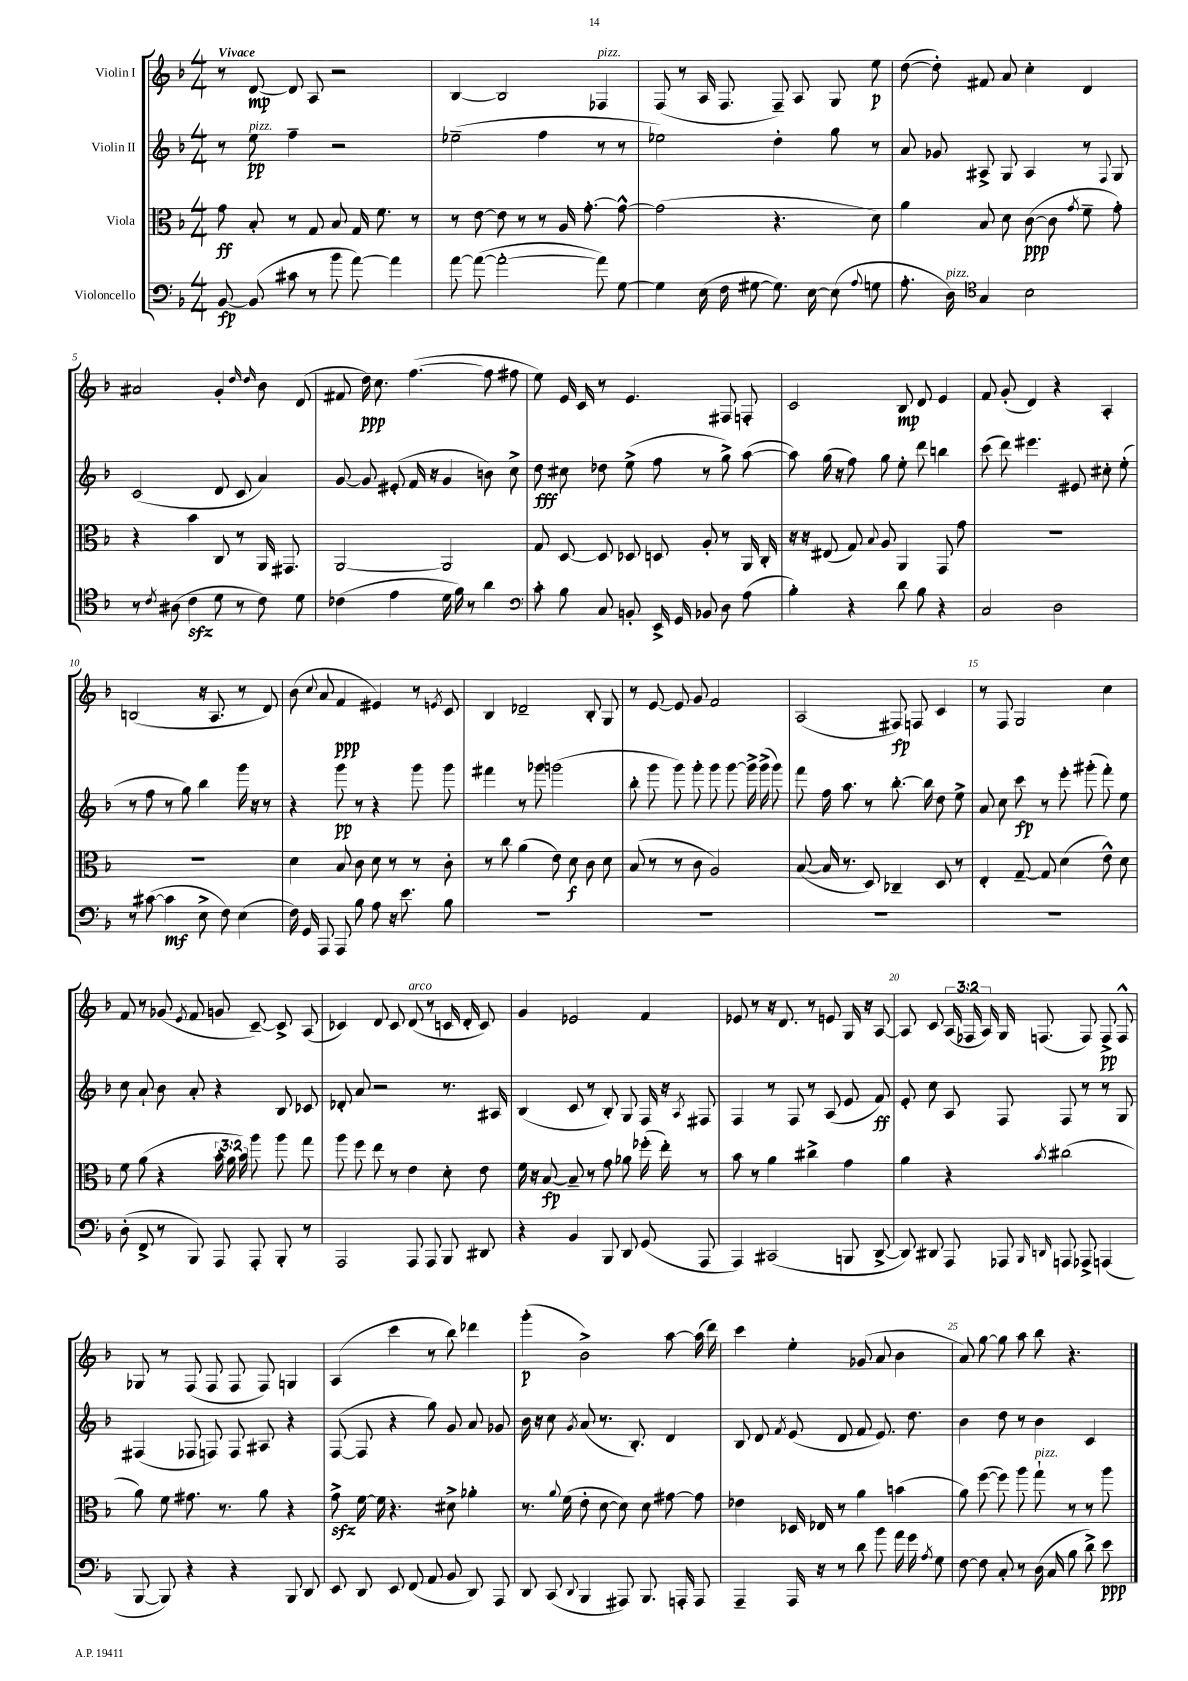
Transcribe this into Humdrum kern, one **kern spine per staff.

**kern	**dynam	**kern	**dynam	**kern	**dynam	**kern	**dynam
*part4	*part4	*part3	*part3	*part2	*part2	*part1	*part1
*staff4	*staff4	*staff3	*staff3	*staff2	*staff2	*staff1	*staff1
*I"Violoncello	*	*I"Viola	*	*I"Violin II	*	*I"Violin I	*
*clefF4	*	*clefC3	*	*clefG2	*	*clefG2	*
*k[b-]	*	*k[b-]	*	*k[b-]	*	*k[b-]	*
*M4/4	*	*M4/4	*	*M4/4	*	*M4/4	*
=1	=1	=1	=1	=1	=1	=1	=1
!	!	!	!	!	!	!LO:TX:a:B:t=Vivace	!
[8BB-/	fp	8g\	ff	8r	.	8r	.
!	!	!	!	!LO:TX:a:i:t=pizz.	!	!	!
(8BB-/]	.	8B-'/	.	8ee\	pp	[8d/	mp
8c#X\	.	8r	.	4ff~\	.	8d/]	.
8r	.	8G/	.	.	.	8A/	.
8b-\	.	8B-/	.	2r	.	2r	.
[8a\)	.	16G/	.	.	.	.	.
.	.	8.f\	.	.	.	.	.
4a\]	.	.	.	.	.	.	.
.	.	8r	.	.	.	.	.
=2	=2	=2	=2	=2	=2	=2	=2
[8a\	.	8r	.	(2ee-X~\	.	[4B-/	.
(8a\_	.	[8e\	.	.	.	.	.
2a'\_	.	8e\]	.	.	.	2B-/]	.
.	.	8r	.	.	.	.	.
.	.	8r	.	4ff\	.	.	.
.	.	16A/	.	.	.	.	.
.	.	[8.g'\	.	.	.	.	.
!	!	!	!	!	!	!LO:TX:a:i:t=pizz.	!
8a\])	.	.	.	8r	.	4F-X/	.
[8G\	.	8g^^\_	.	8r	.	.	.
=3	=3	=3	=3	=3	=3	=3	=3
4G\]	.	(2g\]	.	2ee-X\)	.	(8F/	.
.	.	.	.	.	.	8r	.
(16E\	.	.	.	.	.	16A/	.
16F\	.	.	.	.	.	8.F/	.
[8G#X\	.	.	.	.	.	.	.
8.G#\])	.	4.r	.	4dd'\	.	8F~/)	.
.	.	.	.	.	.	8A/	.
[16E\	.	.	.	.	.	.	.
(8E\]	.	.	.	8gg\	.	8G/	.
8qqA/	.	.	.	.	.	.	.
8Gn\	.	8d\)	.	8r	.	8ee\	p
=4	=4	=4	=4	=4	=4	=4	=4
8.A'\	.	4a\	.	8a/	.	([8dd\	.
.	.	.	.	8g-X/	.	8dd'\])	.
!LO:TX:a:i:t=pizz.	!	!	!	!	!	!	!
16D\)	.	.	.	.	.	.	.
*clefC4	*	*	*	*	*	*	*
4G/	.	8B-/	.	8A#X^/	.	8f#X/	.
.	.	8d\	.	8G/	.	8a/	.
2B-\	.	([8c\	ppp	4A#/	.	4cc'\	.
.	.	8c\]	.	.	.	.	.
.	.	8qg/	.	.	.	.	.
.	.	8f~\	.	8r	.	4d/	.
.	.	.	.	8qqF/	.	.	.
.	.	8g'\)	.	8G/	.	.	.
!!LO:LB:g=z
=5	=5	=5	=5	=5	=5	=5	=5
8r	.	4r	.	(2c/	.	2a#X/	.
8qc/	.	.	.	.	.	.	.
(8A#X\	.	.	.	.	.	.	.
4czz\	.	4b-\	.	.	.	.	.
8d\	.	8C/	.	8d/	.	4g'/	.
8r	.	8r	.	8c/	.	.	.
.	.	.	.	.	.	16qqdd/	.
.	.	.	.	.	.	16qqdd/	.
8c\)	.	16AA/	.	4a/)	.	8b-\	.
.	.	8.GG#X/	.	.	.	.	.
8d\	.	.	.	.	.	(8d/	.
=6	=6	=6	=6	=6	=6	=6	=6
(4c-X\	.	[2AA/	.	[8g/	.	8f#X/	.
.	.	.	.	8g/]	.	16dd\)	ppp
.	.	.	.	.	.	8.cc\	.
4e\	.	.	.	(8e#X'/	.	.	.
.	.	.	.	16f/	.	([4.ff\	.
.	.	.	.	16r	.	.	.
16d\	.	2AA/]	.	4g/	.	.	.
16f\)	.	.	.	.	.	.	.
8r	.	.	.	.	.	.	.
4a\	.	.	.	8bn\)	.	8ff\]	.
.	.	.	.	8cc^\	.	8ff#X\	.
=7	=7	=7	=7	=7	=7	=7	=7
*clefF4	*	*	*	*	*	*	*
8c'\	.	8G/	.	8dd\	fff	8ee\)	.
8B-\	.	[8D/	.	8cc#X\	.	16e/	.
.	.	.	.	.	.	16c/	.
8C/	.	8D/]	.	8dd-X\	.	8r	.
8BBn'/	.	8D-X/	.	(8ee^\	.	4.e/	.
16EE^/	.	8Dn/	.	8ff\	.	.	.
16GG/	.	.	.	.	.	.	.
8BB-X/	.	8A'/	.	8r	.	.	.
8D\	.	8r	.	8gg^\)	.	8F#X/	.
(8A\	.	16AA/	.	([8aa\	.	8Fn'/	.
.	.	16C'/	.	.	.	.	.
=8	=8	=8	=8	=8	=8	=8	=8
4B-'\)	.	16r	.	8aa\])	.	2c/	.
.	.	16r	.	.	.	.	.
.	.	(8E#X/	.	(16gg\	.	.	.
.	.	.	.	16r	.	.	.
4r	.	8G/)	.	8ff\)	.	.	.
.	.	8qqB-/	.	.	.	.	.
.	.	8A/	.	8gg\	.	.	.
8d\	.	4AA/	.	8ee'\	.	8B-/	mp
8B-\	.	.	.	8ddd\	.	8d/	.
4r	.	8GG/	.	4bbn\	.	4e/	.
.	.	8g\	.	.	.	.	.
=9	=9	=9	=9	=9	=9	=9	=9
2C/	.	1r	.	(8ccc\	.	8f/	.
.	.	.	.	8ddd\)	.	(8g'/	.
.	.	.	.	4.eee#X\	.	4d/)	.
2D\	.	.	.	.	.	4r	.
.	.	.	.	8e#X/	.	.	.
.	.	.	.	8cc#X'\	.	4A'/	.
.	.	.	.	(8ee'\	.	.	.
!!LO:LB:g=z
=10	=10	=10	=10	=10	=10	=10	=10
8r	.	1r	.	8r	.	(2Bn/	.
([8c#X\	.	.	.	8ff\	.	.	.
4c#\]	mf	.	.	8r	.	.	.
.	.	.	.	8gg\)	.	.	.
8E^\	.	.	.	4bb-\	.	16r	.
.	.	.	.	.	.	8.A/	.
8F\)	.	.	.	.	.	.	.
(4E\	.	.	.	16ggg\	.	8r	.
.	.	.	.	16r	.	.	.
.	.	.	.	8r	.	8d/)	.
=11	=11	=11	=11	=11	=11	=11	=11
16F\)	.	4d\	.	4r	.	(8b-\	.
16GG/	.	.	.	.	.	.	.
.	.	.	.	.	.	8qqcc/	.
8AAA/	.	.	.	.	.	8a/	.
8AAA/	.	8B-/	.	8ggg\	pp	4f/	ppp
8B-\	.	8c\	.	8r	.	.	.
8A\	.	8d\	.	4r	.	4e#X/)	.
16r	.	8r	.	.	.	.	.
8.e\	.	.	.	.	.	.	.
.	.	8r	.	8ggg\	.	8r	.
.	.	.	.	.	.	8qen/	.
8B-\	.	8c'\	.	8ggg\	.	8c/	.
=12	=12	=12	=12	=12	=12	=12	=12
1r	.	8r	.	4fff#X\	.	4B-/	.
.	.	8cc\	.	.	.	.	.
.	.	(4a\	.	8r	.	2d-X~/	.
.	.	.	.	8ggg-X\	.	.	.
.	.	8e\)	.	(2gggn\	.	.	.
.	.	8d\	f	.	.	.	.
.	.	8c\	.	.	.	8B-'/	.
.	.	8d\	.	.	.	8G/	.
=13	=13	=13	=13	=13	=13	=13	=13
1r	.	(8B-/	.	8bb-'\	.	8r	.
.	.	8r	.	8ggg\	.	[8e/	.
.	.	8r	.	8ggg\)	.	8e/]	.
.	.	8c\	.	8ggg'\	.	8g/	.
.	.	2A/)	.	8ggg\	.	2f/	.
.	.	.	.	[8ggg\	.	.	.
.	.	.	.	16ggg^\]	.	.	.
.	.	.	.	(16ggg^\	.	.	.
.	.	.	.	8ggg\)	.	.	.
=14	=14	=14	=14	=14	=14	=14	=14
1r	.	([8B-/	.	8fff\	.	(2A/	.
.	.	16B-/]	.	16ff\	.	.	.
.	.	8.r	.	8.aa\	.	.	.
.	.	8D/)	.	8r	.	.	.
.	.	4C-X~/	.	[8.bb-'\	.	8F#X/)	fp
.	.	.	.	.	.	8Fn/	.
.	.	.	.	16bb-\]	.	.	.
.	.	8D/	.	8dd\	.	4c/	.
.	.	8r	.	8ee^\	.	.	.
=15	=15	=15	=15	=15	=15	=15	=15
1r	.	4E'/	.	8a/	.	8r	.
.	.	.	.	8cc\	.	8F/	.
.	.	[8G~/	.	8ccc\	fp	2G/	.
.	.	8G/]	.	8r	.	.	.
.	.	(4d\	.	8eee'\	.	.	.
.	.	.	.	(8ggg#X'\	.	.	.
.	.	8e^^\)	.	8fff'\)	.	4cc\	.
.	.	8d\	.	8ee\	.	.	.
!!LO:LB:g=z
=16	=16	=16	=16	=16	=16	=16	=16
(8D'\	.	8f\	.	8cc\	.	8f/	.
8FF^/	.	(8a\	.	8a`/	.	8r	.
8r	.	4r	.	8b-\	.	(8g-X/	.
.	.	.	.	.	.	8qe/	.
8BBB-/)	.	.	.	8a'/	.	8f/	.
8AAA/	.	24b-'\	.	4r	.	8gn/	.
.	.	24a\	.	.	.	.	.
.	.	24b-\)	.	.	.	.	.
8AAA'/	.	8aa\	.	.	.	[8c~/)	.
8BBB-'/	.	8aa\	.	8B-/	.	8c^/]	.
8r	.	8gg\	.	8c-X/	.	(8A/	.
=17	=17	=17	=17	=17	=17	=17	=17
2AAA/	.	8aa\	.	8d-X'/	.	4c-X/)	.
.	.	8ff\	.	8a/	.	.	.
.	.	8ee\	.	2r	.	8d/	.
.	.	8r	.	.	.	8c-/	.
!	!	!	!	!	!	!LO:TX:a:i:t=arco	!
8AAA/	.	4e\	.	.	.	(8d/	.
8AAA/	.	.	.	.	.	8r	.
8BBB-/	.	8d'\	.	8.r	.	16cn/	.
.	.	.	.	.	.	16d'/	.
8DD#X/	.	8e\	.	.	.	8c/)	.
.	.	.	.	16A#X/	.	.	.
=18	=18	=18	=18	=18	=18	=18	=18
4r	.	16f\	.	(4B-/	.	4g/	.
.	.	16r	.	.	.	.	.
.	.	[8B-/	fp	.	.	.	.
4BB-/	.	8B-~/]	.	8c/	.	2e-X/	.
.	.	8r	.	8r	.	.	.
8BBB-/	.	8g\	.	8B-'/)	.	.	.
8DD/	.	8a-X\	.	8G/	.	.	.
(8GG/	.	(16ff-X'\	.	16F/	.	4f/	.
.	.	16ee'\)	.	16r	.	.	.
.	.	.	.	8qA/	.	.	.
8AAA/	.	8r	.	8F#X/	.	.	.
=19	=19	=19	=19	=19	=19	=19	=19
4AAA/)	.	8b-\	.	4F/	.	8e-X/	.
.	.	8r	.	.	.	8r	.
(2CC#X/	.	4a\	.	8r	.	16r	.
.	.	.	.	.	.	8.d/	.
.	.	.	.	8F/	.	.	.
.	.	4cc#X^\	.	8r	.	8r	.
.	.	.	.	(8A/	.	8en/	.
8BBBn/	.	4g\	.	8e/	.	16G/	.
.	.	.	.	.	.	16r	.
[8DD^/	.	.	.	8f/)	ff	[8A/	.
=20	=20	=20	=20	=20	=20	=20	=20
8DD/])	.	4a\	.	8e'/	.	8A/]	.
8DD#X/	.	.	.	8cc\	.	8c/	.
8AAA/	.	4r	.	8A/	.	(24A/	.
.	.	.	.	.	.	24F-X/	.
.	.	.	.	.	.	24A/)	.
8AAA-X/	.	.	.	8F/	.	16G/	.
.	.	.	.	.	.	(8.Fn/	.
16qqBBB-/	.	.	.	.	.	.	.
16qqDDn/	.	8qb-/	.	.	.	.	.
8AAAn/	.	(2cc#X\	.	8F/	.	.	.
8AAA-X^/	.	.	.	8r	.	8F/)	.
(4AAAn/	.	.	.	8r	.	8F^/	pp
.	.	.	.	8G/	.	8F^^/	.
!!LO:LB:g=z
=21	=21	=21	=21	=21	=21	=21	=21
[8BBB-/	.	8a\)	.	(4F#X/	.	8G-X/	.
8BBB-/])	.	8f\	.	.	.	8r	.
4r	.	8.g#X\	.	8F-X/	.	(8F/	.
.	.	.	.	8Fn/)	.	8F/	.
.	.	8.r	.	.	.	.	.
4r	.	.	.	8F/	.	8F/	.
.	.	8a\	.	8A#X/	.	8F/)	.
8BBB-/	.	4r	.	4r	.	4Gn/	.
8DD/	.	.	.	.	.	.	.
=22	=22	=22	=22	=22	=22	=22	=22
8EE/	.	8gzz^\	.	([8F/	.	(4A/	.
8DD/	.	[16f\	.	8F/]	.	.	.
.	.	16f\]	.	.	.	.	.
8EE/	.	4.r	.	4r	.	4ccc\	.
(8FF/	.	.	.	.	.	.	.
8AA/	.	.	.	8gg\)	.	8r	.
8BB-/	.	8d#X^\	.	8g/	.	8bb-\)	.
8DD/)	.	4a-X'\	.	8a/	.	4ddd-X\	.
8AAA/	.	.	.	8g-X/	.	.	.
=23	=23	=23	=23	=23	=23	=23	=23
8DD/	.	8.r	.	16b-\	.	(4ggg'\	p
.	.	.	.	16r	.	.	.
(8CC/	.	.	.	8cc\	.	.	.
.	.	8qqa/	.	.	.	.	.
.	.	(16f\	.	.	.	.	.
8qqDD/	.	.	.	8qg/	.	.	.
4BBB-/	.	8e'\	.	(8a/	.	2b-^\)	.
.	.	[8d\	.	8.r	.	.	.
8AAA#X/)	.	8d\])	.	.	.	.	.
.	.	.	.	8.B-'/)	.	.	.
8.BBB-/	.	8d\	.	.	.	.	.
.	.	[8g#X\	.	4d/	.	[8aa\	.
16AAAn'/	.	.	.	.	.	.	.
8AAA/	.	8g#\]	.	.	.	(16aa\]	.
.	.	.	.	.	.	16ddd\)	.
=24	=24	=24	=24	=24	=24	=24	=24
4AAA~/	.	4e-X\	.	8B-/	.	4ccc\	.
.	.	.	.	8d/	.	.	.
.	.	.	.	8qf/	.	.	.
16AAA/	.	16D-X/	.	(8e/	.	4ee'\	.
16r	.	16E-X/	.	.	.	.	.
8r	.	8r	.	8d/	.	.	.
8d\	.	4a\	.	8f/	.	(8g-X/	.
8b-\	.	.	.	8.e/)	.	8a/	.
16a\	.	(4bn\	.	.	.	4b-\	.
16g\	.	.	.	8.dd\	.	.	.
8qA/	.	.	.	.	.	.	.
8G\	.	.	.	.	.	.	.
=25	=25	=25	=25	=25	=25	=25	=25
[8F\	.	8a\)	.	4b-\	.	8a/)	.
8F\]	.	([8ff\	.	.	.	[8gg\	.
8C'/	.	8ff\])	.	8dd\	.	8gg\]	.
8r	.	8aa\	.	8r	.	8aa\	.
!	!	!LO:TX:a:i:t=pizz.	!	!	!	!	!
(16D\	.	8gg`\	.	4b-\	.	8bb-\	.
16C/	.	.	.	.	.	.	.
8B-\	.	8r	.	.	.	4.r	.
8d^\)	.	8r	.	4c/	.	.	.
8e\	ppp	8aa\	.	.	.	.	.
==	==	==	==	==	==	==	==
*-	*-	*-	*-	*-	*-	*-	*-
